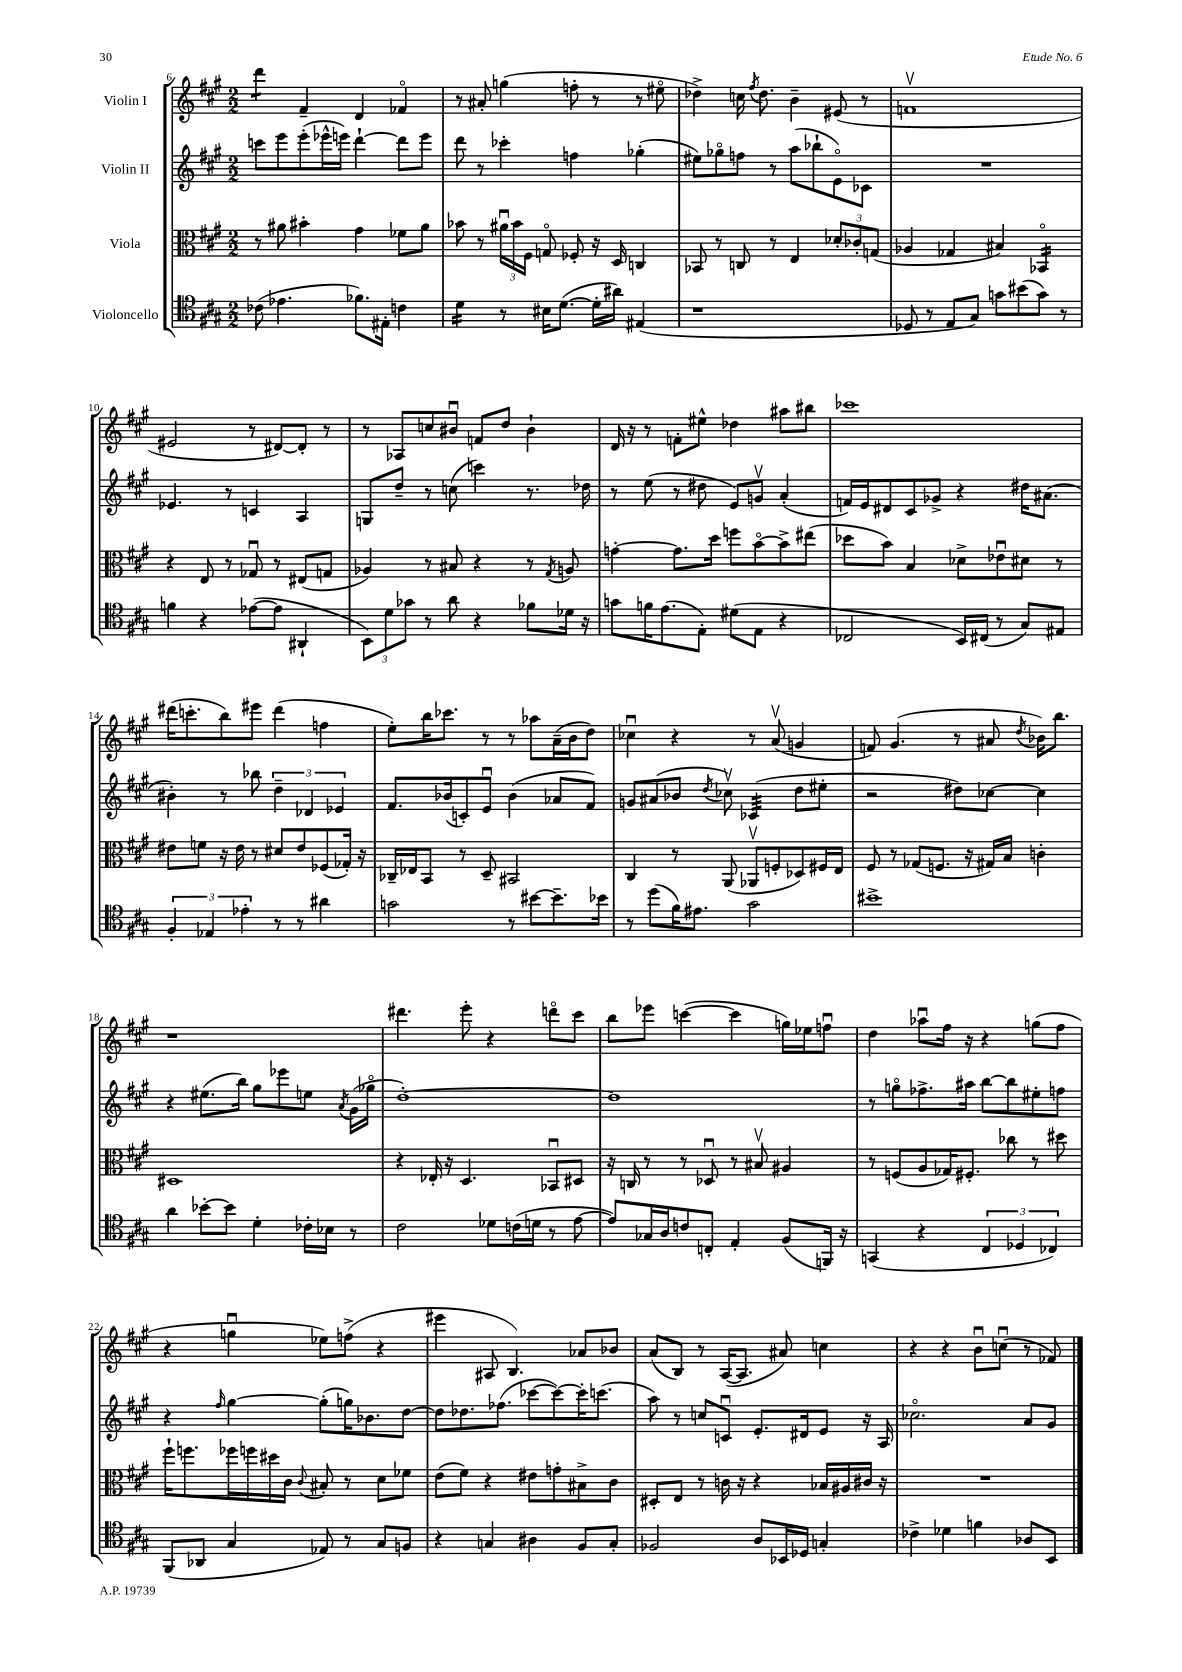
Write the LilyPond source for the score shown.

<<
\new StaffGroup <<
\new Staff = "s0" \with { instrumentName = "Violin I" } {
    \clef treble \key a \major \numericTimeSignature \time 2/2
    \autoBeamOff d'''4:8 fis'4-- d'4 fes'4\flageolet |
    r8 ais'8-. g''4( f''8-. r8 r8 eis''8\flageolet |
    des''4->) c''16 \acciaccatura { fis''8 } des''8. b'4-- eis'8( r8 |
    f'1\upbow |
    eis'2 r8 dis'8[~) dis'8]-. r8 |
    r8 aes8[ c''8 bis'8]\downbow f'8[ d''8] bis'4-! |
    d'16 r16 r8 f'8[-. eis''8]-^ des''4 ais''8[ bis''8] |
    ces'''1 |
    dis'''16[( c'''8.-. b''8) eis'''8] dis'''4( f''4 |
    e''8[-.) b''16 ces'''8.] r8 r8 aes''8[ a'16--( b'16 d''8]) |
    ces''4\downbow r4 r8 a'8\upbow( g'4 |
    f'8) gis'4.( r8 ais'8 \acciaccatura { d''8 } bes'16[) b''8.] |
    r1 |
    dis'''4. e'''8-. r4 d'''8[\flageolet cis'''8] |
    b''8[ ees'''8] c'''4~( c'''4 g''16[) ees''16 f''8]\downbow |
    d''4 aes''8[\downbow fis''16] r16 r4 g''8[( fis''8] |
    r4 g''4\downbow ees''8[) f''8]->( r4 |
    eis'''4 ais8 b4.) aes'8[ bes'8] |
    a'8[( b8]) r8 a16[~( a8.] ais'8) c''4 |
    r4 r4 b'8[\downbow c''8]\downbow( r8 fes'8) \bar "|." |
}
\new Staff = "s1" \with { instrumentName = "Violin II" } {
    \clef treble \key a \major \numericTimeSignature \time 2/2
    \autoBeamOff c'''8[ e'''8 e'''8-.( ees'''16-^ e'''16]) d'''4~-! d'''8[ e'''8] |
    d'''8 r8 ces'''4-. f''4 ges''4-.( |
    eis''8[) ges''8\flageolet f''8] r8 a''8[( bes''8-! e'8\flageolet) ces'8] |
    R1 |
    ees'4. r8 c'4 a4 |
    g8[ d''8]-- r8 c''8( c'''4) r8. des''16 |
    r8 e''8( r8 dis''8 e'8[) g'8]\upbow a'4-.( |
    f'16[) e'16 dis'8 cis'8 ges'8]-> r4 dis''16[ ais'8.]( |
    bis'4-.) r8 bes''8 \tuplet 3/2 { d''4-- des'4 ees'4 } |
    fis'8.[ bes'16( c'8-.) e'8]\downbow bes'4( aes'8[ fis'8]) |
    g'8[ ais'8( bes'8] \acciaccatura { d''8 } ces''8\upbow) ces'4:32( d''8[ eis''8]-. |
    r2 dis''8[) ces''8]~ ces''4 |
    r4 eis''8.[( b''16]) gis''8[ ees'''8 e''8] \acciaccatura { a'8 } gis'16[( ges''16]\flageolet |
    d''1~-.) |
    d''1 |
    r8 g''8[\flageolet fes''8.-> ais''16] b''8[~ b''8 eis''8-. f''8] |
    r4 \grace { fis''16 } gis''4~ gis''8[-.( g''16) bes'8. d''8]~ |
    d''8[ des''8. fes''8.]( ces'''8[~ ces'''8~) ces'''16-. c'''8.]( |
    a''8) r8 c''8[ c'8]\downbow e'8.[-. dis'16 e'8] r16 a16 |
    ces''2.\flageolet a'8[ gis'8] \bar "|." |
}
\new Staff = "s2" \with { instrumentName = "Viola" } {
    \clef alto \key a \major \numericTimeSignature \time 2/2
    \autoBeamOff r8 ais'8 bis'4-. gis'4 fes'8[ ais'8] |
    bes'8 r8 \tuplet 3/2 { ais'16[\downbow bes'16 fis16] } g8\flageolet fes8-. r16 d16 c4 |
    bes,8 r8 c8 r8 e4 \tuplet 3/2 { des'8[-. ces'8-. g8]( } |
    aes4 ges4 bis4) bes,4:16\flageolet |
    r4 e8 r8 ges8\downbow r8 eis8[( g8] |
    aes4) r8 bis8 r4 r8 \acciaccatura { gis8 } a8 |
    g'4~-. g'8.[ d''16] f''8[ b'8~\flageolet b'8-> eis''8]( |
    des''8[ b'8]) b4 des'8[-> ees'8\downbow dis'8] r8 |
    eis'8[ f'8] r16 eis'16 r8 dis'8[ eis'8 fes8( ges16]-.) r16 |
    ces16[-- ees16 b,8] r8 d8-- bis,2 |
    cis4 r8 a,8( aes,8[\upbow f8-. des8) fis16 e16] |
    fis8 r8 ges8[( f8.] r16 gis16[) b16] c'4-. |
    dis1 |
    r4 ees16-. r16 d4. bes,8[\downbow dis8] |
    r16 c16 r8 r8 des8\downbow r8 bis8\upbow ais4 |
    r8 f8[( a8 ges16) fis8.]-. ces''8 r8 dis''8 |
    fis''16[-! f''8. fes''16 f''16 dis''16 cis'16] \appoggiatura { cis'8 } bis8-. r8 d'8[ fes'8] |
    e'8[( fis'8]) r4 eis'8[ g'8-. bis8-> cis'8] |
    dis8[-. e8] r8 c'16 r16 r4 bes16[ ais16 cis'16] r16 |
    R1 \bar "|." |
}
\new Staff = "s3" \with { instrumentName = "Violoncello" } {
    \clef tenor \key a \major \numericTimeSignature \time 2/2
    \autoBeamOff ces'8( ees'4. fes'8.[) eis16]-. c'4 |
    d'4:16 r8 bis16[ d'8.]~( d'16[-. ais'16]) eis4( |
    r1 |
    des8 r8 e8[ gis8]) g'8[ bis'8( g'8]) r8 |
    f'4 r4 ees'8[~( ees'8] ais,4-! |
    \tuplet 3/2 { b,8[) d'8 ges'8] } r8 a'8 r4 fes'8[ des'16] r16 |
    g'8[ f'16 e'8.( e8]-.) dis'8[( e8] r4 |
    ces2 b,16[) cis16]( r8 gis8[) eis8] |
    \tuplet 3/2 { fis4-. ees4 ees'4-. } r8 r8 ais'4 |
    g'2 r8 bis'8[~ bis'8.-- bes'16] |
    r8 d''8[( fis'16) eis'8.] gis'2 |
    bis'1-> |
    a'4 bes'8[~-. bes'8] d'4-. ces'16[-. bes16] r8 |
    cis'2 des'8[ c'16( d'16] r8 e'8~ |
    e'8[) ges16 a16 c'8 c8]-. e4-. fis8[( f,16]) r16 |
    g,4( r4 \tuplet 3/2 { cis4 des4 ces4) } |
    fis,8[( aes,8] gis4 ees8) r8 gis8[ f8] |
    r4 g4 ais4 fis8[ g8]-. |
    fes2 a8[ bes,16 des16] g4-. |
    ces'4-> des'4 f'4 aes8[ b,8] \bar "|." |
}
>>
>>
\layout { \context { \Score currentBarNumber = #6 } }
